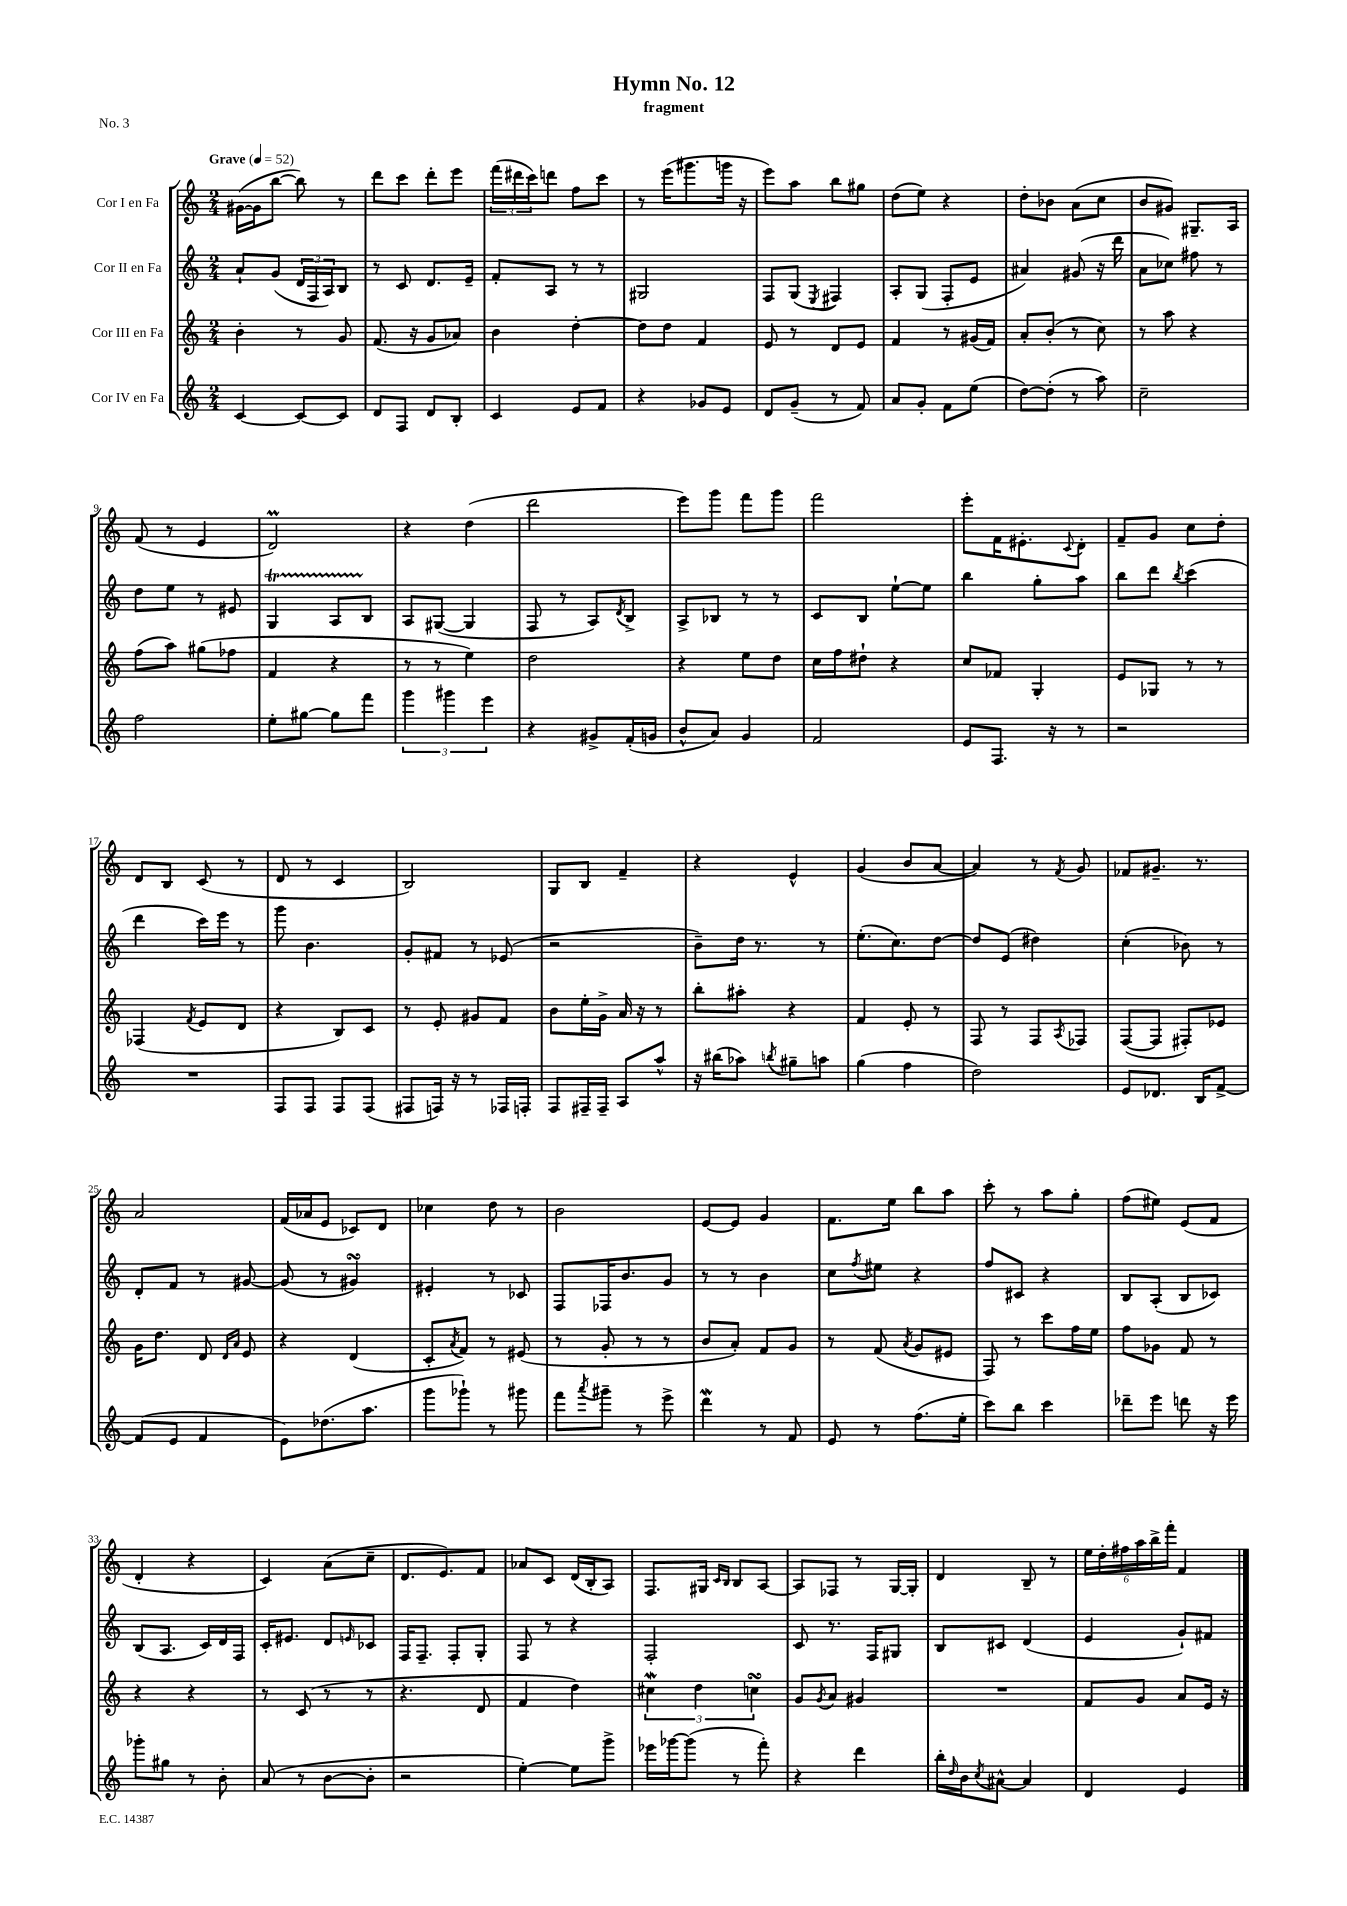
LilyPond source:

\header { title = "Hymn No. 12" subtitle = "fragment" piece = "No. 3" }
<<
\new StaffGroup <<
\new Staff = "s0" \with { instrumentName = "Cor I en Fa" } {
    \clef treble \key c \major \numericTimeSignature \time 2/4 \tempo "Grave" 4 = 52
    gis'16~( gis'16 b''8~ b''8) r8 |
    d'''8 c'''8 d'''8-. e'''8 |
    \tuplet 3/2 { f'''16( dis'''16 c'''16) } d'''8 f''8 c'''8 |
    r8 e'''16( gis'''8. g'''16 r16 |
    e'''8) a''8 b''8 gis''8 |
    d''8( e''8) r4 |
    d''8-. bes'8 a'8( c''8 |
    b'8 gis'8) gis8.-- a16 |
    f'8( r8 e'4 |
    d'2\prall) |
    r4 d''4( |
    d'''2 |
    e'''8) g'''8 f'''8 g'''8 |
    f'''2 |
    e'''8-. f'16 eis'8.-. \appoggiatura { c'8 } d'8-. |
    f'8-- g'8 c''8 d''8-. |
    d'8 b8 c'8( r8 |
    d'8 r8 c'4 |
    b2) |
    g8 b8 f'4-- |
    r4 e'4-^ |
    g'4( b'8 a'8~ |
    a'4) r8 \acciaccatura { f'8 } g'8 |
    fes'8 gis'8.-- r8. |
    a'2 |
    f'16( aes'16 e'8 ces'8) d'8 |
    ces''4 d''8 r8 |
    b'2 |
    e'8~ e'8 g'4 |
    f'8. e''16 b''8 a''8 |
    c'''8-. r8 a''8 g''8-. |
    f''8( eis''8) e'8( f'8 |
    d'4-. r4 |
    c'4) a'8( c''8-- |
    d'8. e'8.) f'8 |
    aes'8 c'8 d'16( b16-. a8) |
    f8. gis16 \grace { c'16 b16 } b8 a8~ |
    a8 fes8 r8 g16~ g16-. |
    d'4 b8-- r8 |
    \tuplet 6/4 { e''16 d''16-. fis''16 a''16 b''16-> f'''16-. } f'4 \bar "|." |
}
\new Staff = "s1" \with { instrumentName = "Cor II en Fa" } {
    \clef treble \key c \major \numericTimeSignature \time 2/4
    a'8-! g'8( \tuplet 3/2 { d'16 f16 a16) } b8 |
    r8 c'8 d'8. e'16-- |
    f'8-. a8 r8 r8 |
    gis2 |
    f8 g8( \acciaccatura { e8 } fis4) |
    a8-. g8( f8-. e'8 |
    ais'4) gis'8( r16 d'''16 |
    a'8 ces''8) fis''8 r8 |
    d''8 e''8 r8 eis'8 |
    g4\startTrillSpan a8 b8\stopTrillSpan |
    a8 gis8~( gis4 |
    f8 r8 a8) \acciaccatura { d'8 } b8-> |
    a8-> bes8 r8 r8 |
    c'8 b8 e''8~-! e''8 |
    b''4 g''8-. a''8 |
    b''8 d'''8 \acciaccatura { b''8 } c'''4( |
    d'''4 c'''16) e'''16 r8 |
    g'''8 b'4. |
    g'8-. fis'8 r8 ees'8( |
    r2 |
    b'8--) d''16 r8. r8 |
    e''8.-.( c''8.) d''8~ |
    d''8 e'8( dis''4) |
    c''4-.( bes'8) r8 |
    d'8-. f'8 r8 gis'8~ |
    gis'8( r8 gis'4\turn) |
    eis'4-. r8 ces'8 |
    f8 fes16 b'8. g'8 |
    r8 r8 b'4 |
    c''8 \acciaccatura { f''8 } eis''8 r4 |
    f''8 cis'8 r4 |
    b8 a8-.( b8 ces'8) |
    b8( a8. c'16) d'16 f16 |
    c'16-. eis'8. d'8 \grace { e'16 } ces'8 |
    f16 f8.-- f8-. g8-. |
    f8 r8 r4 |
    f2-. |
    c'8 r8. f16 gis8 |
    b8 cis'8 d'4( |
    e'4 g'8-!) fis'8 \bar "|." |
}
\new Staff = "s2" \with { instrumentName = "Cor III en Fa" } {
    \clef treble \key c \major \numericTimeSignature \time 2/4
    b'4-. r8 g'8 |
    f'8.( r16 g'8 aes'8) |
    b'4 d''4~-. |
    d''8 d''8 f'4 |
    e'8 r8 d'8 e'8 |
    f'4 r8 gis'16( f'16) |
    a'8-. b'8-.( r8 c''8) |
    r8 a''8 r4 |
    f''8( a''8) gis''8( fes''8 |
    f'4 r4 |
    r8 r8 e''4) |
    d''2 |
    r4 e''8 d''8 |
    c''16 f''16 dis''8-! r4 |
    c''8 fes'8 g4-. |
    e'8 ges8 r8 r8 |
    fes4( \acciaccatura { f'8 } e'8 d'8 |
    r4 b8) c'8 |
    r8 e'8-. gis'8 f'8 |
    b'8 e''16-. g'16-> a'16 r16 r8 |
    b''8-. ais''8-. r4 |
    f'4 e'8-. r8 |
    f8 r8 f8 \acciaccatura { a8 } fes8 |
    f8~( f8 fis8-.) ees'8 |
    g'16 d''8. d'8 \grace { d'16 a'16 } e'8 |
    r4 d'4( |
    c'8-. \acciaccatura { a'8 } f'8) r8 eis'8( |
    r8 g'8-. r8 r8 |
    b'8 a'8-.) f'8 g'8 |
    r8 f'8( \acciaccatura { a'8 } g'8 eis'8 |
    f8) r8 c'''8 f''16 e''16 |
    f''8 ges'8 f'8 r8 |
    r4 r4 |
    r8 c'8( r8 r8 |
    r4. d'8 |
    f'4 d''4) |
    \tuplet 3/2 { cis''4\mordent d''4 c''4\turn } |
    g'8 \acciaccatura { g'8 } a'8 gis'4 |
    R2 |
    f'8 g'8 a'8 e'16 r16 \bar "|." |
}
\new Staff = "s3" \with { instrumentName = "Cor IV en Fa" } {
    \clef treble \key c \major \numericTimeSignature \time 2/4
    c'4~ c'8~ c'8 |
    d'8 f8 d'8 b8-. |
    c'4 e'8 f'8 |
    r4 ges'8 e'8 |
    d'8 g'8--( r8 f'8) |
    a'8 g'8-. f'8 e''8( |
    d''8~) d''8-.( r8 a''8) |
    c''2-- |
    f''2 |
    e''8-. gis''8~ gis''8 f'''8 |
    \tuplet 3/2 { g'''4 gis'''4 e'''4 } |
    r4 gis'8-> f'16-.( g'16 |
    b'8-^ a'8) g'4 |
    f'2 |
    e'8 f8. r16 r8 |
    r2 |
    R2 |
    f8 f8 f8 f8( |
    fis8 f16) r16 r8 fes16 f16-. |
    f8 fis16-- fis16-- a8 a''8-^ |
    r16 bis''16( aes''8) \acciaccatura { b''8 } gis''8-- a''8 |
    g''4( f''4 |
    d''2) |
    e'8 des'8. b16 f'8~-> |
    f'8( e'8 f'4 |
    e'8) des''8.( a''8. |
    g'''8 ges'''8-!) r8 gis'''8 |
    f'''8 \acciaccatura { a'''8 } gis'''8-- r8 e'''8-> |
    d'''4\mordent r8 f'8 |
    e'8 r8 f''8.( e''16-. |
    c'''8) b''8 c'''4 |
    des'''8-- e'''8 d'''8 r16 e'''16 |
    ges'''8-. gis''8 r8 b'8-. |
    a'8( r8 b'8~ b'8-. |
    r2 |
    e''4~-.) e''8 g'''8-> |
    ees'''16 ges'''16~ ges'''8( r8 f'''8-.) |
    r4 d'''4 |
    b''16-. \grace { d''16 } b'16 \acciaccatura { c''8 } ais'8~-^ ais'4 |
    d'4 e'4 \bar "|." |
}
>>
>>
